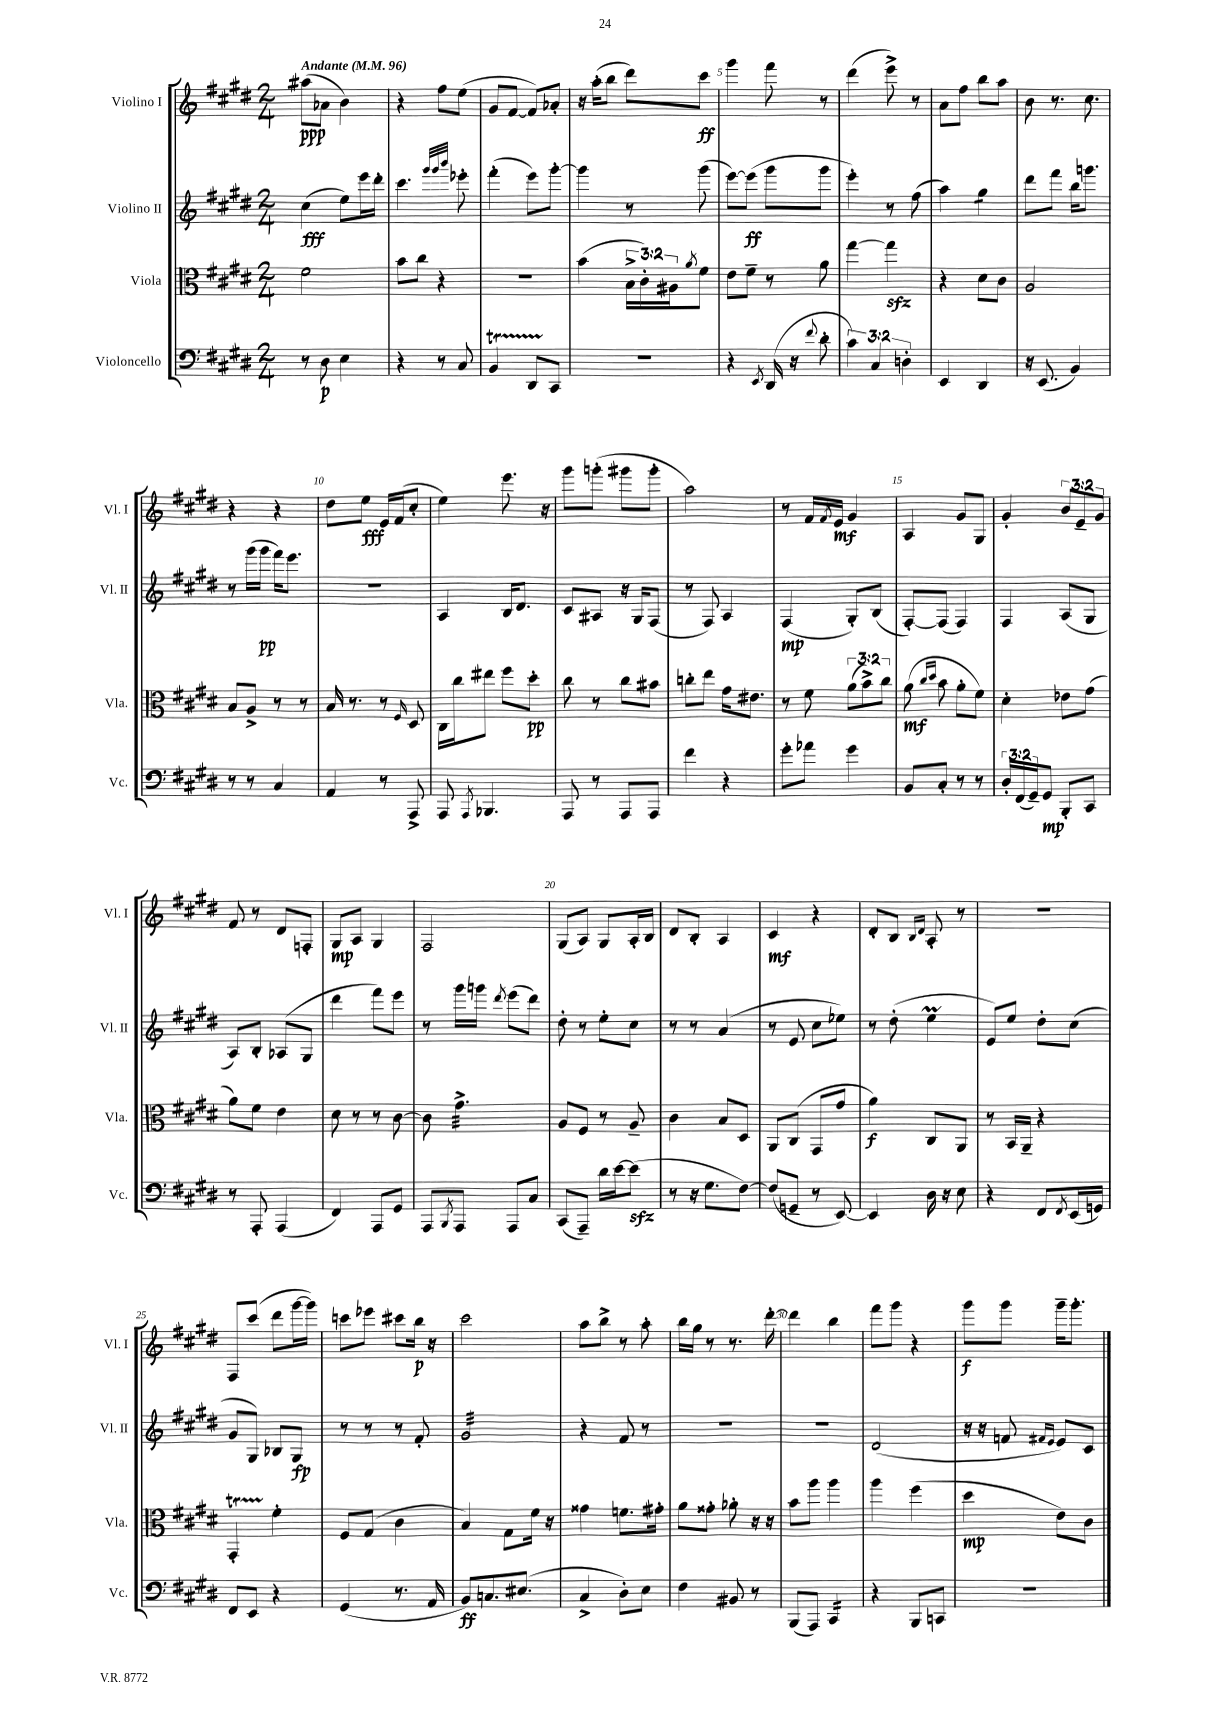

**kern	**kern	**kern	**kern
*staff4	*staff3	*staff2	*staff1
*clefF4	*clefC3	*clefG2	*clefG2
*k[f#c#g#d#]	*k[f#c#g#d#]	*k[f#c#g#d#]	*k[f#c#g#d#]
*M2/4	*M2/4	*M2/4	*M2/4
*MM96	*MM96	*MM96	*MM96
8r	2f#	(4cc#	(8aa#
8D#	.	.	8a-
4E	.	8ee)	4b)
.	.	16eee	.
.	.	16ddd#'	.
=	=	=	=
4r	8b	4.ccc#	4r
.	8cc#	.	.
8r	4r	.	8ff#
.	.	32qqggg#	.
.	.	32qqggg#	.
.	.	32qqbbb	.
8C#	.	8eee-'	(8ee
=	=	=	=
4BB	2r	(4fff#'	8g#
.	.	.	[8f#
8DD#	.	8eee)	8f#])
8CC#	.	[8ggg#'	8a-'
=	=	=	=
2r	(4b	4ggg#]	16r
.	.	.	(16aa'
.	.	.	8bb
.	24B^	8r	8ddd#)
.	24c#')	.	.
.	24A#	.	.
.	8qa	.	.
.	8f#	(8ggg#	8ccc#
=	=	=	=
4r	8e	[8eee)	4ggg#
.	8f#~	(8eee]	.
8qEE	.	.	.
(16DD#	8r	8ggg#	8fff#
16r	.	.	.
8qqf#	.	.	.
8d#'	8a	8ggg#	8r
=	=	=	=
6c#)	[4gg#	4eee')	(4ddd#
6C#	.	.	.
.	4gg#]	8r	8eee^)
6D'	.	.	.
.	.	(8ff#	8r
=	=	=	=
4EE	4r	4aa)	8a
.	.	.	8ff#
4DD#	8d#	4gg#	8bb
.	8c#	.	8aa
=	=	=	=
16r	2A	8ddd#	8b
(8.EE	.	.	.
.	.	8fff#	8.r
4BB)	.	16bb	.
.	.	8.ggg	8.cc#
=	=	=	=
8r	8B	8r	4r
8r	8A^	(16ggg#	.
.	.	16ggg#	.
4C#	8r	16fff#)	4r
.	.	8.eee	.
.	8r	.	.
=	=	=	=
4AA	16B	2r	8dd#
.	8.r	.	.
.	.	.	8ee
8r	8r	.	16e
.	.	.	(16f#
.	16qqF#	.	.
8AAA^	8D#	.	8cc#'
=	=	=	=
8AAA	16C#	4A	4ee)
.	16cc#	.	.
8qAAA	.	.	.
4.BBB-	8ee#	.	.
.	8ff#	16B	8.eee
.	.	8.d#	.
.	8dd#'	.	.
.	.	.	16r
=	=	=	=
8AAA	8cc#	8c#	8ggg#
8r	8r	8A#	(8ggg'
8AAA	8cc#	16r	8ggg#
.	.	16G#	.
8AAA	8b#	(8F#	8ggg#'
=	=	=	=
4f#	8cc'	8r	2aa)
.	8ee	8F#)	.
4r	16g#	4A	.
.	8.e#	.	.
=	=	=	=
8g#'	8r	(4F#	8r
8a-	8f#	.	16f#
.	.	.	8qf#
.	.	.	16e
4g#	(12a	8G#')	4g#
.	12b^)	.	.
.	.	(8B	.
.	12cc#	.	.
=	=	=	=
8BB	(8a	[8F#')	4A
.	16qqcc#	.	.
.	16qqdd#	.	.
8C#'	8b	(8F#]	.
8r	8a'	4F#)	8g#
8r	8f#)	.	8G#
=	=	=	=
24D#'	4d#'	4F#	4g#'
(24FF#	.	.	.
24GG#~)	.	.	.
8GG#	.	.	.
8BBB'	8e-	(8A	12b
.	.	.	12e~
8CC#	(8g#	8G#	.
.	.	.	12g#
=	=	=	=
8r	8a)	8A)	8f#
8AAA'	8f#	8B'	8r
(4AAA	4e	(8A-	8d#
.	.	8G#	8F'
=	=	=	=
4FF#)	8d#	4ddd#	8G#
.	8r	.	8A
8AAA	8r	8fff#)	4G#
8GG#	[8c#	8eee	.
=	=	=	=
8AAA	8c#]	8r	2F#
8qBBB	.	.	.
8AAA	4.g#^	16ggg#	.
.	.	16ggg	.
.	.	8qddd#	.
8AAA	.	(8eee	.
8C#	.	8ddd#)	.
=	=	=	=
(8CC#	8A	8dd#'	(8G#
8AAA~)	8F#	8r	8A)
16d#	8r	8ee'	8G#
[16e	.	.	.
(8e]	8A~	8cc#	16A'
.	.	.	16B
=	=	=	=
8r	4c#	8r	8d#
16r	.	8r	8B'
8.G#	.	.	.
.	8B	(4a	4A
[8F#)	8D#	.	.
=	=	=	=
(8F#]	8AA	8r	4c#
8GG~	(8C#	8e	.
8r	8GG#	8cc#	4r
[8EE)	8g#	8ee-)	.
=	=	=	=
4EE]	4a)	8r	8d#'
.	.	(8dd#'	8B
.	.	.	16qqB
.	.	.	16qqd#
16D#	8C#	4ee	8A'
16r	.	.	.
8E	8AA	.	8r
=	=	=	=
4r	8r	8e)	2r
.	16BB	8ee	.
.	16AA~	.	.
8FF#	4r	8dd#'	.
8qFF#	.	.	.
(16EE	.	(8cc#	.
16GG)	.	.	.
=	=	=	=
8FF#	4GG#'	8g#	8F#
8EE	.	8G#)	(8ccc#
4r	4f#'	8B-	8ddd#
.	.	8G#	[16ggg#
.	.	.	16ggg#])
=	=	=	=
(4GG#	8F#	8r	8ccc
.	(8G#	8r	8eee-
8.r	4c#	8r	8ccc#
.	.	8f#'	16bb
16AA	.	.	16r
=	=	=	=
8BB)	4B)	2g#	2ccc#
8.C	.	.	.
.	8G#	.	.
(8.E#	.	.	.
.	16f#	.	.
.	16r	.	.
=	=	=	=
4C#^	4g##	4r	8aa
.	.	.	8bb^
8D#')	8.f	8f#	8r
8E	.	8r	8aa'
.	16g#'	.	.
=	=	=	=
4F#	8a	2r	16bb
.	.	.	16gg#
.	8g##'	.	8r
8BB#	8a-'	.	8.r
8r	16r	.	.
.	16r	.	[16ddd#'
=	=	=	=
(8BBB	8b	2r	4ddd#]
8AAA)	8aa	.	.
4CC#	4aa	.	4bb
=	=	=	=
4r	4aa	(2d#	8fff#
.	.	.	8ggg#
8BBB	(4ff#	.	4r
8CC	.	.	.
=	=	=	=
2r	4dd#	16r	8ggg#
.	.	16r	.
.	.	8f	8ggg#
.	.	16qqf#	.
.	.	16qqe	.
.	8e)	8e)	16ggg#~
.	.	.	8.ggg#'
.	8c#	8c#	.
==	==	==	==
*-	*-	*-	*-
